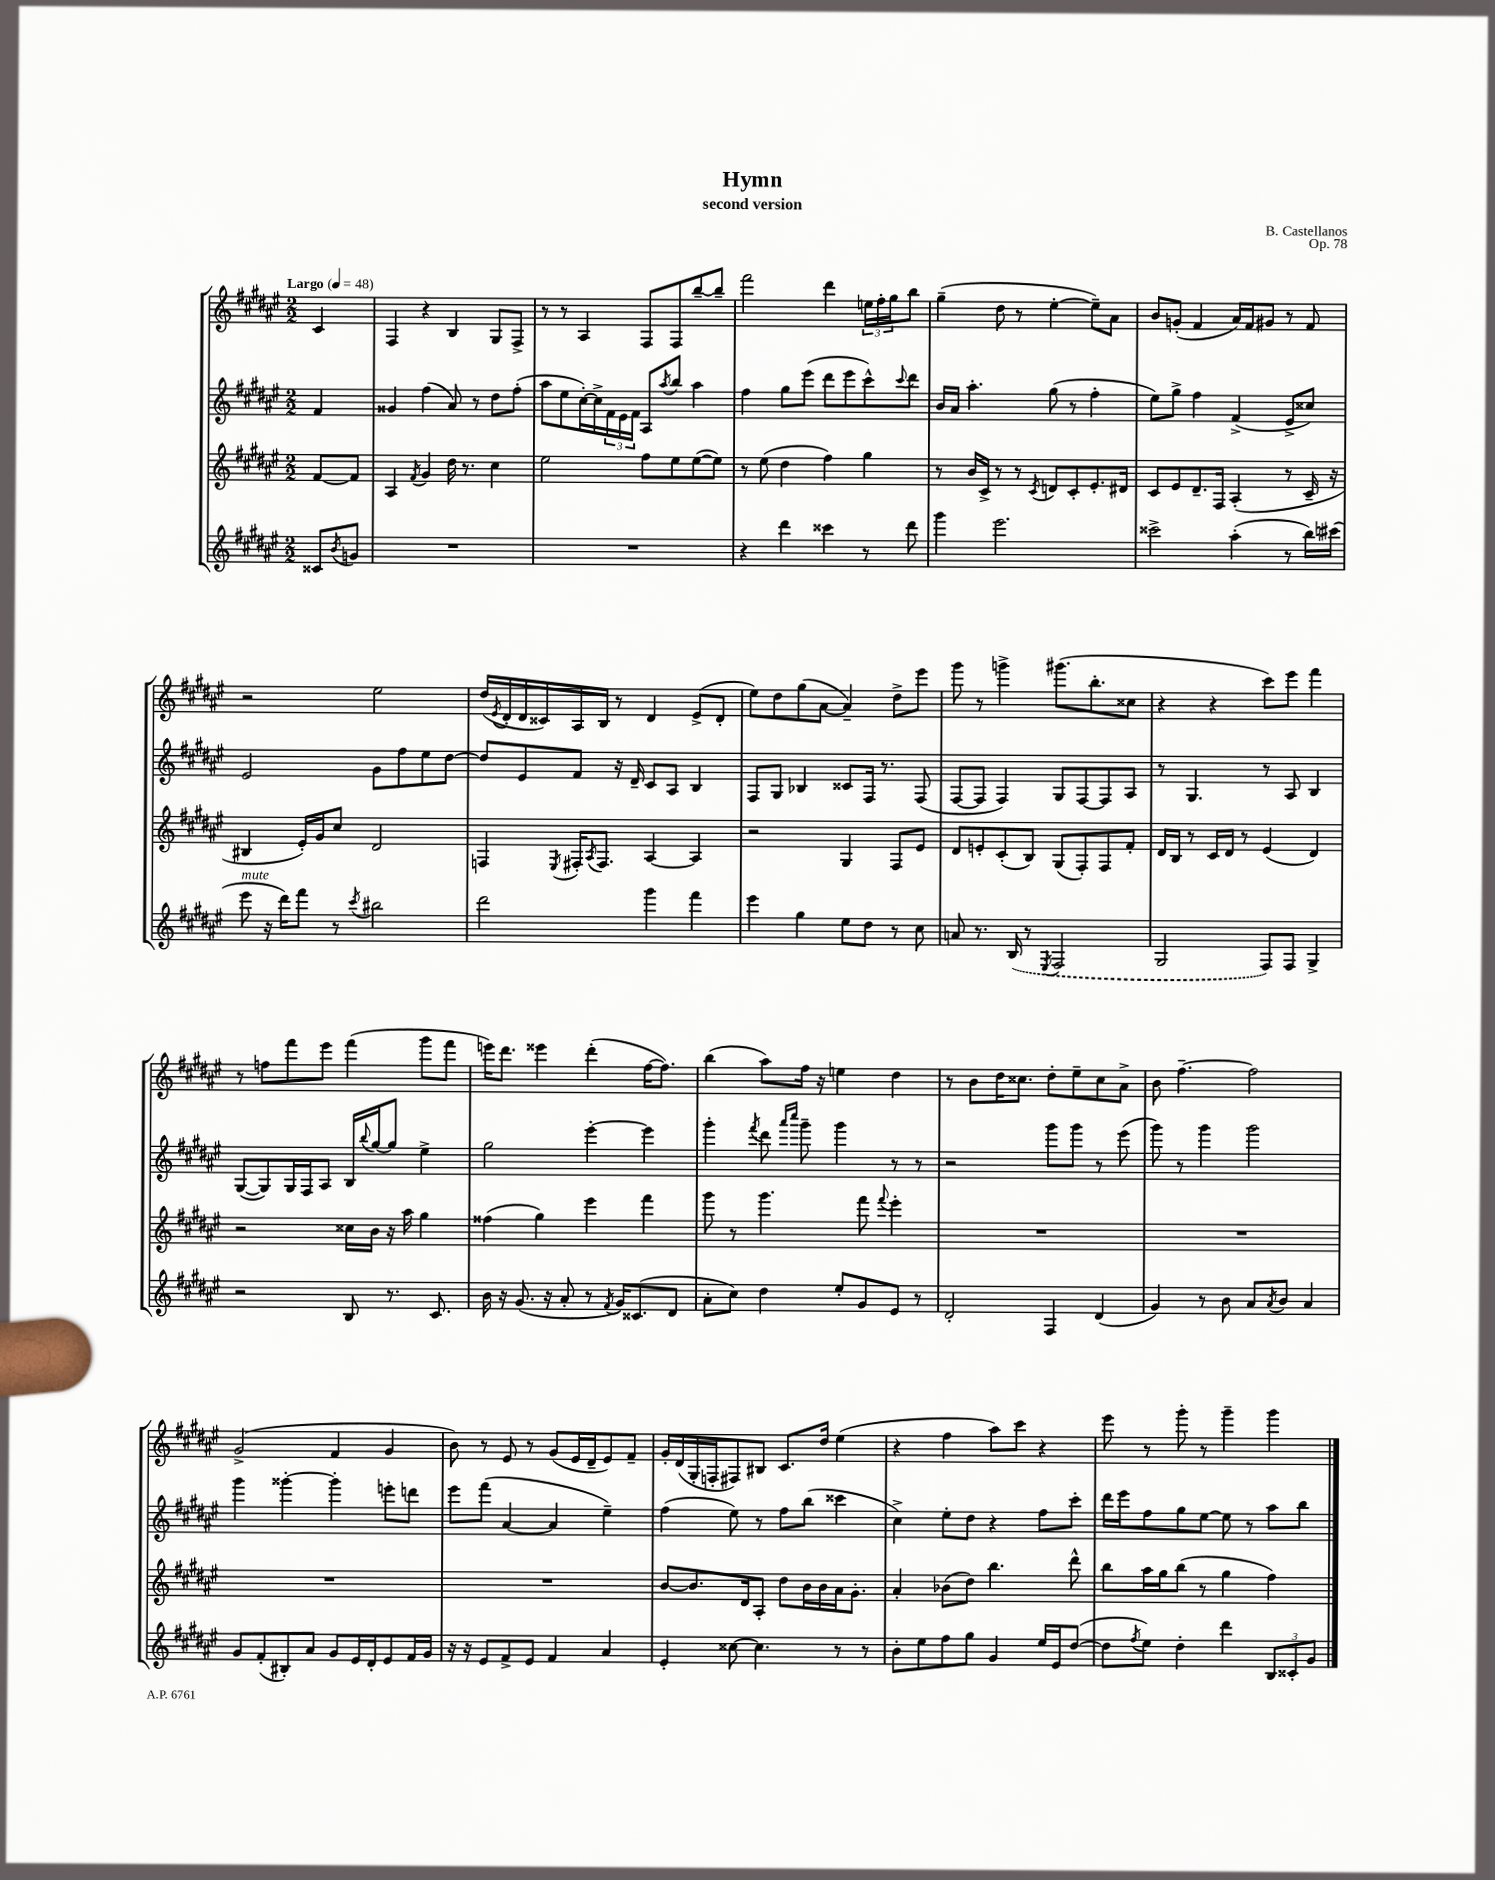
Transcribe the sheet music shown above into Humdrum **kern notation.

**kern	**kern	**kern	**kern
*part4	*part3	*part2	*part1
*staff4	*staff3	*staff2	*staff1
*clefG2	*clefG2	*clefG2	*clefG2
*k[f#c#g#d#a#e#]	*k[f#c#g#d#a#e#]	*k[f#c#g#d#a#e#]	*k[f#c#g#d#a#e#]
*M2/2	*M2/2	*M2/2	*M2/2
*MM48	*MM48	*MM48	*MM48
=	=	=	=
!	!	!	!LO:TX:a:B:t=Largo
8c##X/L	[8f#/L	4f#/	4c#/
8qb/	.	.	.
8gn/J	8f#/J]	.	.
=1	=1	=1	=1
1r	4A#/	4g##X/	4F#/
.	8qf#/	.	.
.	4g#/	(4ff#\	4r
.	16dd#\	8a#/)	4B/
.	8.r	.	.
.	.	8r	.
.	4cc#\	8dd#\L	8G#/L
.	.	(8ff#'\J	8F#^/J
=2	=2	=2	=2
1r	2ee#\	8aa#\L	8r
.	.	8ee#\	8r
.	.	[16cc#'\L)	4A#/
.	.	16cc#^\]	.
.	.	24f#\	.
.	.	24e#\	.
.	.	24f#\JJ	.
.	8ff#\L	8A#/L	8F#/L
.	.	8qaa#/	.
.	8ee#\	8bb/J	8F#/
.	([8ee#\	4aa#\	[8bb~/
.	8ee#\J])	.	8bb~/J]
=3	=3	=3	=3
4r	8r	4ff#\	2fff#\
.	(8ee#\	.	.
4ddd#\	4dd#\	8gg#\L	.
.	.	(8eee#\J	.
4ccc##X\	4ff#\)	8ddd#\L	4ddd#\
.	.	8eee#\	.
8r	4gg#\	8ccc#^^\)	24een\LL
.	.	.	24ff#'\
.	.	.	24gg#\J
.	.	8qqccc#/	.
8ddd#\	.	8ddd#\J	8bb\J
=4	=4	=4	=4
4ggg#\	8r	16b/LL	(4gg#~\
.	.	16a#/JJ	.
.	16b/LL	4.aa#'\	.
.	16c#^/JJ	.	.
2.eee#\	8r	.	8dd#\
.	8r	.	8r
.	8qc#/	.	.
.	8dn/L	(8gg#\	[4ee#'\
.	8c#'/	8r	.
.	8.e#'/	4ff#'\	8ee#~\L])
.	.	.	8a#\J
.	16d#X/Jk	.	.
=5	=5	=5	=5
2ccc##X^\	8c#/L	8ee#\L)	8b/L
.	8e#/	8gg#^\J	(8gn'/J
.	8.d#~/	4ff#\	4f#/
.	16F#/Jk	.	.
(4aa#'\	(4A#'/	(4f#^/	16a#/LL)
.	.	.	16f#/J
.	.	.	8g#X/J
8r	8r	8e#^/L	8r
16bb\LL)	16c#~/	8cc##X/J)	8f#/
(16ccc#X\JJ	16r	.	.
!!LO:LB:g=z
=6	=6	=6	=6
!LO:TX:a:i:t=mute	!	!	!
8eee#\	4B#X/	2e#/	2r
16r	.	.	.
16ddd#\KL)	.	.	.
8fff#\J	16e#'/LL)	.	.
.	16g#/J	.	.
8r	8cc#/J	.	.
8qccc#/	.	.	.
2bb#X\	2d#/	8g#\L	2ee#\
.	.	8ff#\	.
.	.	8ee#\	.
.	.	[8dd#\J	.
=7	=7	=7	=7
2ddd#\	4Fn/	8dd#/L]	(16dd#/LL
.	.	.	8qe#/
.	.	.	16d#'/
.	.	8e#/	16d#/
.	.	.	16c##X/)
.	8qE#/	.	.
.	16F#X'/KL	8f#/J	16A#/
.	8qA#/	.	.
.	8.F#/J	.	16B/JJ
.	.	16r	8r
.	.	16d#~/	.
4ggg#\	[4A#/	8c#/L	4d#/
.	.	8A#/J	.
4fff#\	4A#/]	4B/	(8e#^/L
.	.	.	8d#'/J
=8	=8	=8	=8
4eee#\	2r	8F#/L	8ee#\L)
.	.	8G#/J	8dd#\
4gg#\	.	4B-X/	(8gg#\
.	.	.	[8a#\J
8ee#\L	4G#/	8c##X/L	4a#~/])
8dd#\J	.	16F#/Jk	.
.	.	8.r	.
8r	8F#/L	.	8dd#^\L
8cc#\	8e#/J	(8F#/	8eee#\J
=9	=9	=9	=9
8an/	8d#/L	[8F#/L	8ggg#\
8.r	8en'/	8F#/J]	8r
.	(8c#'/	4F#/)	4gggn^\
(16B/	.	.	.
8r	8B/J)	.	.
8qE#/	.	.	.
2F#/	(8G#/L	8G#/L	(8.ggg#X\L
.	8F#'/)	[8F#/	.
.	.	.	8.bb'\
.	8F#/	8F#/]	.
.	8f#'/J	8A#/J	8cc##X\J
=10	=10	=10	=10
2G#/	16d#/LL	8r	4r
.	16B/JJ	.	.
.	8r	4.G#/	.
.	16c#/LL	.	4r
.	16d#/JJ	.	.
.	8r	.	.
8F#/L)	(4e#/	8r	8ccc#\L)
8F#/J	.	8A#/	8eee#\J
4G#^/	4d#/)	4B/	4fff#\
!!LO:LB:g=z
=11	=11	=11	=11
2r	2r	([8G#/L	8r
.	.	8G#/])	8ffn\L
.	.	16G#/L	8fff#\
.	.	16F#/J	.
.	.	8A#/J	8eee#\J
8B/	16cc##X\LL	16B/LL	(4fff#\
.	.	8qqbb/	.
.	16b\JJ	[16gg#/J	.
8.r	16r	8gg#/J]	.
.	16aa#\	.	.
.	4gg#\	4ee#^\	8ggg#\L
8.c#/	.	.	.
.	.	.	8fff#\J
=12	=12	=12	=12
16b\	(4ff##X\	2gg#\	16eeen\KL)
16r	.	.	8.ddd#\J
(8.g#/	.	.	.
.	4gg#\)	.	4eee##X\
16r	.	.	.
8a#'/	.	.	.
8r	4eee#\	[4eee#'\	(4ddd#'\
8qf#/	.	.	.
16g#/KL)	.	.	.
(8.c##X/	.	.	.
.	4fff#\	4eee#\]	[16ff#\KL
.	.	.	8.ff#\J])
8d#/J	.	.	.
=13	=13	=13	=13
8a#'\L	8ggg#\	4ggg#'\	(4bb\
8cc#\J)	8r	.	.
.	.	8qfff#/	.
4dd#\	4.ggg#\	8ddd#\	8aa#\L)
.	.	16qqaaa#/LL	.
.	.	16qqcccc#/JJ	.
.	.	8ggg#~\	16ff#\Jk
.	.	.	16r
8ee#'/L	.	4ggg#\	4een\
8g#/	8fff#\	.	.
.	8qqfff#/	.	.
8e#/J	4eee#'\	8r	4dd#\
8r	.	8r	.
=14	=14	=14	=14
2d#'/	1r	2r	8r
.	.	.	8b\L
.	.	.	16dd#\K
.	.	.	8.cc##X\J
4F#/	.	8ggg#\L	8dd#'\L
.	.	8ggg#\J	8ee#~\
(4d#/	.	8r	8cc##\
.	.	(8eee#\	8a#^\J
=15	=15	=15	=15
4g#/)	1r	8ggg#\)	8b\
.	.	8r	[4.ff#~\
8r	.	4ggg#\	.
8b\	.	.	.
8a#/L	.	2ggg#\	2ff#\]
8qa#/	.	.	.
8b/J	.	.	.
4a#/	.	.	.
!!LO:LB:g=z
=16	=16	=16	=16
8g#/L	1r	4ggg#\	(2g#^/
(8f#'/	.	.	.
8B#X'/)	.	[4ggg##X'\	.
8a#/J	.	.	.
8g#/L	.	4ggg##'\]	4f#/
16e#/L	.	.	.
16d#'/J	.	.	.
8e#/	.	8eeen'\L	4g#/
16f#/L	.	8dddn\J	.
16g#/JJ	.	.	.
=17	=17	=17	=17
16r	1r	8eee#\L	8b\)
16r	.	.	.
8e#/L	.	(8fff#\J	8r
8f#^/	.	[4a#/	8e#/
8e#/J	.	.	8r
4f#/	.	4a#/]	(8g#/L
.	.	.	16e#/L
.	.	.	16d#~/J
4a#/	.	4ee#~\)	8e#/)
.	.	.	8f#~/J
=18	=18	=18	=18
4e#'/	[8b/L	(4ff#\	16g#'/LL
.	.	.	(16d#/
.	8.b/]	.	16G#'/
.	.	.	16Fn'/J
[8cc##X\	.	8ee#\)	8F#X/)
.	16d#/k	.	.
4.cc##\]	8A#'/J	8r	8B#X/J
.	8dd#\L	8ff#\L	8.c#/L
.	16b\L	(8bb\J	.
.	16b\	.	16dd#/Jk
8r	16a#\J	4ccc##X\	(4ee#\
.	8.g#'\J	.	.
8r	.	.	.
=19	=19	=19	=19
8b'\L	4a#'/	4cc#^\)	4r
8ee#\	.	.	.
8ff#\	(8b-X\L	8ee#'\L	4ff#\
8gg#\J	8dd#\J)	8dd#\J	.
4g#/	4.bb\	4r	8aa#\L)
.	.	.	8ccc#\J
16ee#/LL	.	8ff#\L	4r
16e#/J	.	.	.
([8dd#/J	8ddd#^^\	8ccc#'\J	.
=20	=20	=20	=20
8dd#\L]	8bb\L	16ddd#\LL	8eee#\
.	.	16eee#\J	.
8qff#/	.	.	.
8ee#\J)	16aa#\L	8ff#\	8r
.	16gg#\J	.	.
4dd#'\	(8bb\J	8gg#\	8ggg#'\
.	8r	[8ee#\J	8r
4ddd#\	4gg#\	8ee#\]	4ggg#~\
.	.	8r	.
12B/L	4ff#\)	8aa#\L	4ggg#\
12c##X'/	.	.	.
.	.	8bb\J	.
12g#/J	.	.	.
==	==	==	==
*-	*-	*-	*-
